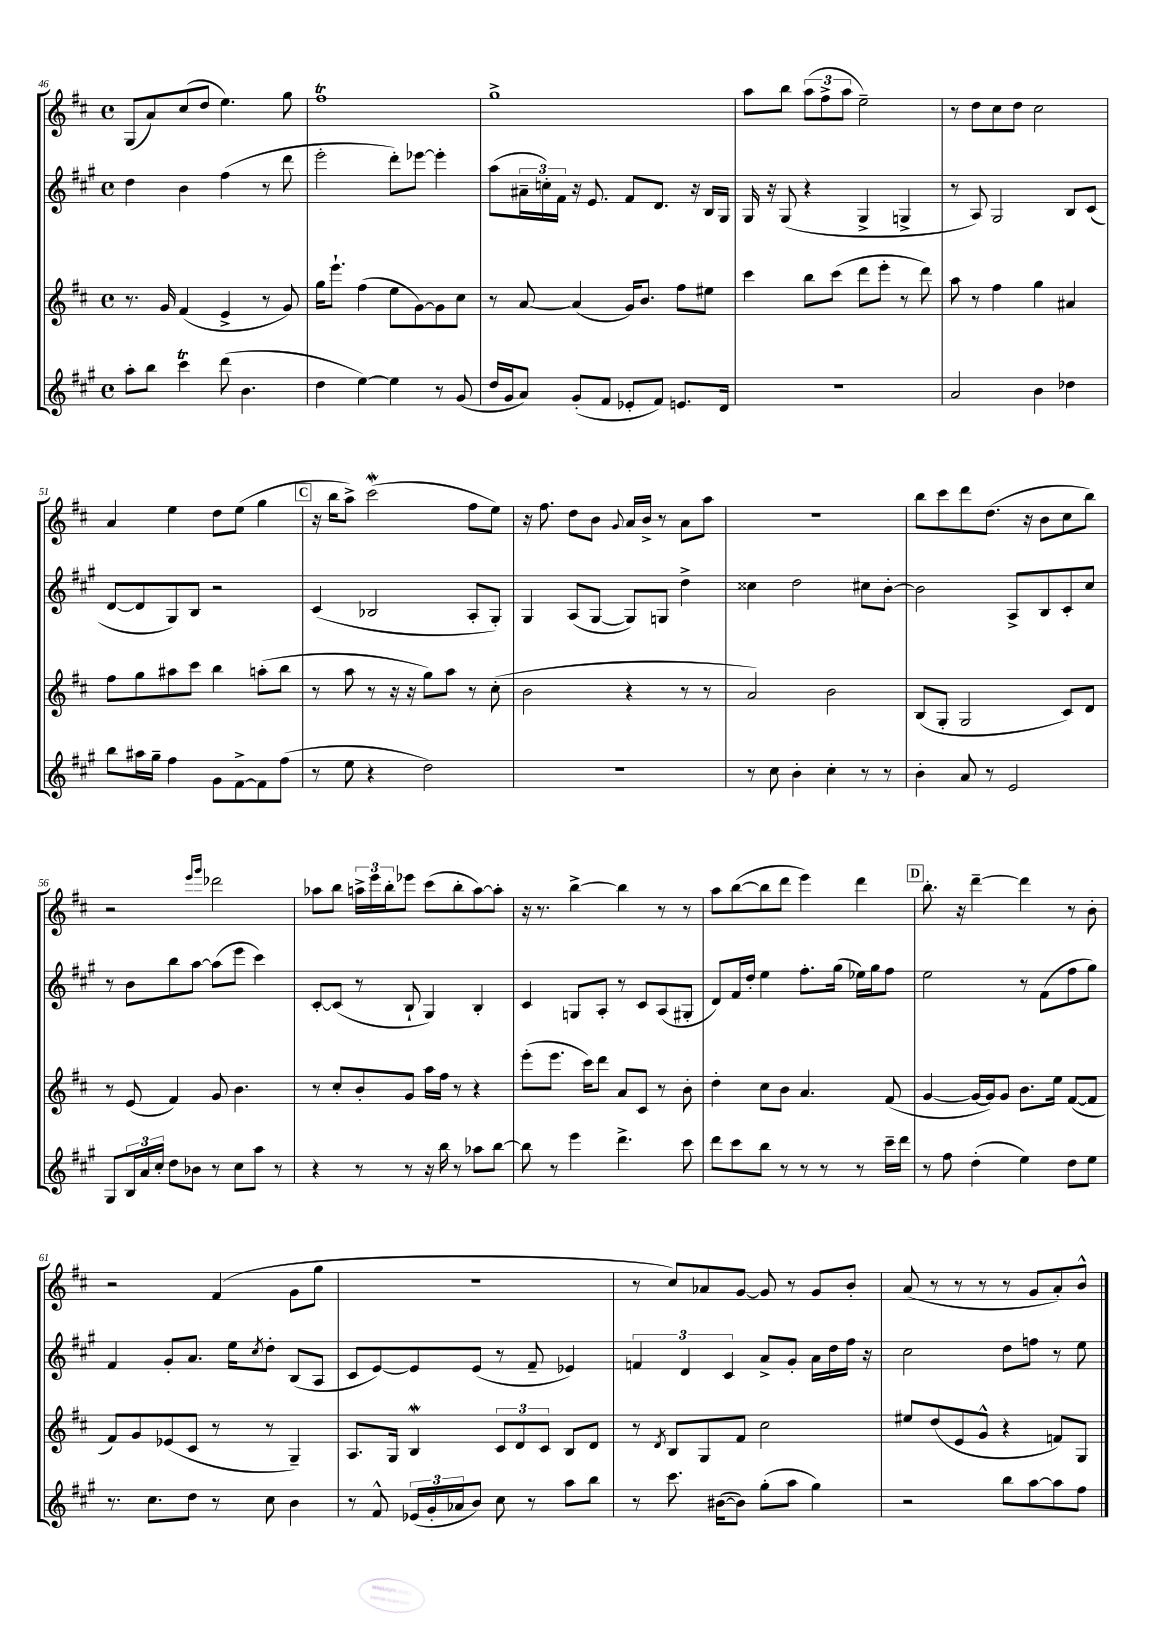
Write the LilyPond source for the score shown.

<<
\new StaffGroup <<
\new Staff = "s0" {
    \clef treble \key d \major \defaultTimeSignature \time 4/4
    g8( a'8) cis''8( d''8 e''4.) g''8 |
    fis''1\trill |
    g''1-> |
    a''8 b''8 \tuplet 3/2 { a''8( fis''8-> a''8 } e''2--) |
    r8 d''8 cis''8 d''8 cis''2 |
    a'4 e''4 d''8 e''8( g''4 |
    \mark \markup { \box "C" } r16 b''16 a''8->) cis'''2\mordent( fis''8 e''8) |
    r16 fis''8. d''8 b'8 \appoggiatura { g'8 } a'16 b'16-> r8 a'8 a''8 |
    r1 |
    b''8 cis'''8 d'''8 d''8.( r16 b'8 cis''8 b''8) |
    r2 \grace { e'''16 g'''16 } des'''2 |
    aes''8 b''8 \tuplet 3/2 { a''16-> e'''16 b''16-. } ees'''8 cis'''8( b''8-. a''8~) a''8-. |
    r16 r8. b''4~-> b''4 r8 r8 |
    a''8 b''8~( b''8 d'''8 e'''4) d'''4 |
    \mark \markup { \box "D" } b''8.-. r16 d'''4~-- d'''4 r8 b'8-. |
    r2 fis'4( g'8 g''8 |
    r1 |
    r8 cis''8) aes'8 g'8~ g'8 r8 g'8 b'8-. |
    a'8( r8 r8 r8 r8 g'8 a'8-.) b'8-^ \bar "|." |
}
\new Staff = "s1" {
    \clef treble \key a \major \defaultTimeSignature \time 4/4
    d''4 b'4 fis''4( r8 d'''8 |
    e'''2-. d'''8-.) ees'''8~ ees'''4-. |
    a''8( \tuplet 3/2 { ais'16-- c''16-.) fis'16 } r16 e'8. fis'8 d'8. r16 b16 gis16 |
    gis16 r16 gis8( r4 gis4-> g4-> |
    r8 a8) gis2 b8 cis'8( |
    d'8~ d'8 gis8) b8 r2 |
    \mark \markup { \box "C" } cis'4( bes2 a8-. gis8-.) |
    gis4 a8( gis8~ gis8) g8 d''4-> |
    cisis''4 d''2 cis''8 b'8~-. |
    b'2 a8-> b8 cis'8-. cis''8 |
    r8 b'8 b''8 a''8~ a''8( e'''8 cis'''4) |
    cis'8~-. cis'8( r8 b8-! gis4) b4-. |
    cis'4 g8 a8-. r8 cis'8 a8( gis8-. |
    d'8) fis'16 d''16-. e''4 fis''8.-. gis''16( ees''16) gis''16 fis''8 |
    \mark \markup { \box "D" } e''2 r8 fis'8( fis''8 gis''8) |
    fis'4 gis'8-. a'8. e''16 \acciaccatura { cis''8 } d''8-. b8( a8 |
    cis'8 e'8~) e'8 e'8( r8 fis'8-- ees'4) |
    \tuplet 3/2 { f'4 d'4 cis'4 } a'8-> gis'8-. a'16 d''16 fis''16 r16 |
    cis''2 d''8 f''8 r8 e''8 \bar "|." |
}
\new Staff = "s2" {
    \clef treble \key d \major \defaultTimeSignature \time 4/4
    r8. g'16 fis'4( e'4-> r8 g'8) |
    g''16 e'''8.-! fis''4( e''8 g'8~) g'8 cis''8 |
    r8 a'8~ a'4( g'16) b'8. fis''8 eis''8 |
    cis'''4 b''8 cis'''8( d'''8 e'''8-. r8 d'''8) |
    a''8 r8 fis''4 g''4 ais'4 |
    fis''8 g''8 ais''8 cis'''8 b''4 a''8-.( b''8 |
    \mark \markup { \box "C" } r8 a''8 r8 r16 r16 g''8) a''8 r8 cis''8-.( |
    b'2 r4 r8 r8 |
    a'2) b'2 |
    b8( g8-. g2 cis'8) d'8 |
    r8 e'8( fis'4) g'8 b'4. |
    r8 cis''8-. b'8-. g'8 a''16 fis''16 r8 r4 |
    e'''8-.( e'''8. cis'''16) d'''8 a'8 cis'8 r8 b'8-. |
    d''4-. cis''8 b'8 a'4. fis'8( |
    \mark \markup { \box "D" } g'4~ g'16~ g'16) g'8 b'8. e''16 fis'8~( fis'8 |
    fis'8) g'8 ees'8( cis'8 r8 r8 g4--) |
    a8. g16 b4\mordent \tuplet 3/2 { cis'8 d'8 cis'8 } b8 d'8 |
    r8 \acciaccatura { d'8 } b8 g8 fis'8 cis''2 |
    eis''8 d''8( e'8 g'8-^ r4 f'8) g8 \bar "|." |
}
\new Staff = "s3" {
    \clef treble \key a \major \defaultTimeSignature \time 4/4
    a''8-. b''8 cis'''4\trill d'''8( b'4. |
    d''4 e''4~) e''4 r8 gis'8( |
    d''16 gis'16 a'8) gis'8-.( fis'8 ees'8-. fis'8) e'8. d'16 |
    R1 |
    a'2 b'4 des''4 |
    b''8 ais''16 gis''16-- fis''4 gis'8 fis'8~-> fis'8 fis''8( |
    \mark \markup { \box "C" } r8 e''8 r4 d''2) |
    r1 |
    r8 cis''8 b'4-. cis''4-. r8 r8 |
    b'4-. a'8 r8 e'2 |
    gis8 \tuplet 3/2 { b16 a'16 cis''16-. } d''8 bes'8 r8 cis''8 a''8 r8 |
    r4 r8 r8 r16 b''16 r8 aes''8 b''8~ |
    b''8 r8 e'''4 d'''4.-> cis'''8 |
    d'''8 cis'''8 b''8 r8 r8 r8 r8 cis'''16-- d'''16 |
    \mark \markup { \box "D" } r8 fis''8 d''4-.( e''4) d''8 e''8 |
    r8. cis''8. d''8 r8 cis''8 b'4 |
    r8 fis'8-^ \tuplet 3/2 { ees'16( gis'16-. aes'16 } b'8) cis''8 r8 a''8 b''8 |
    r8 cis'''8. bis'16~( bis'8) gis''8-.( a''8 gis''4) |
    r2 b''8 a''8~ a''8 fis''8 \bar "|." |
}
>>
>>
\layout { \context { \Score currentBarNumber = #46 } }
